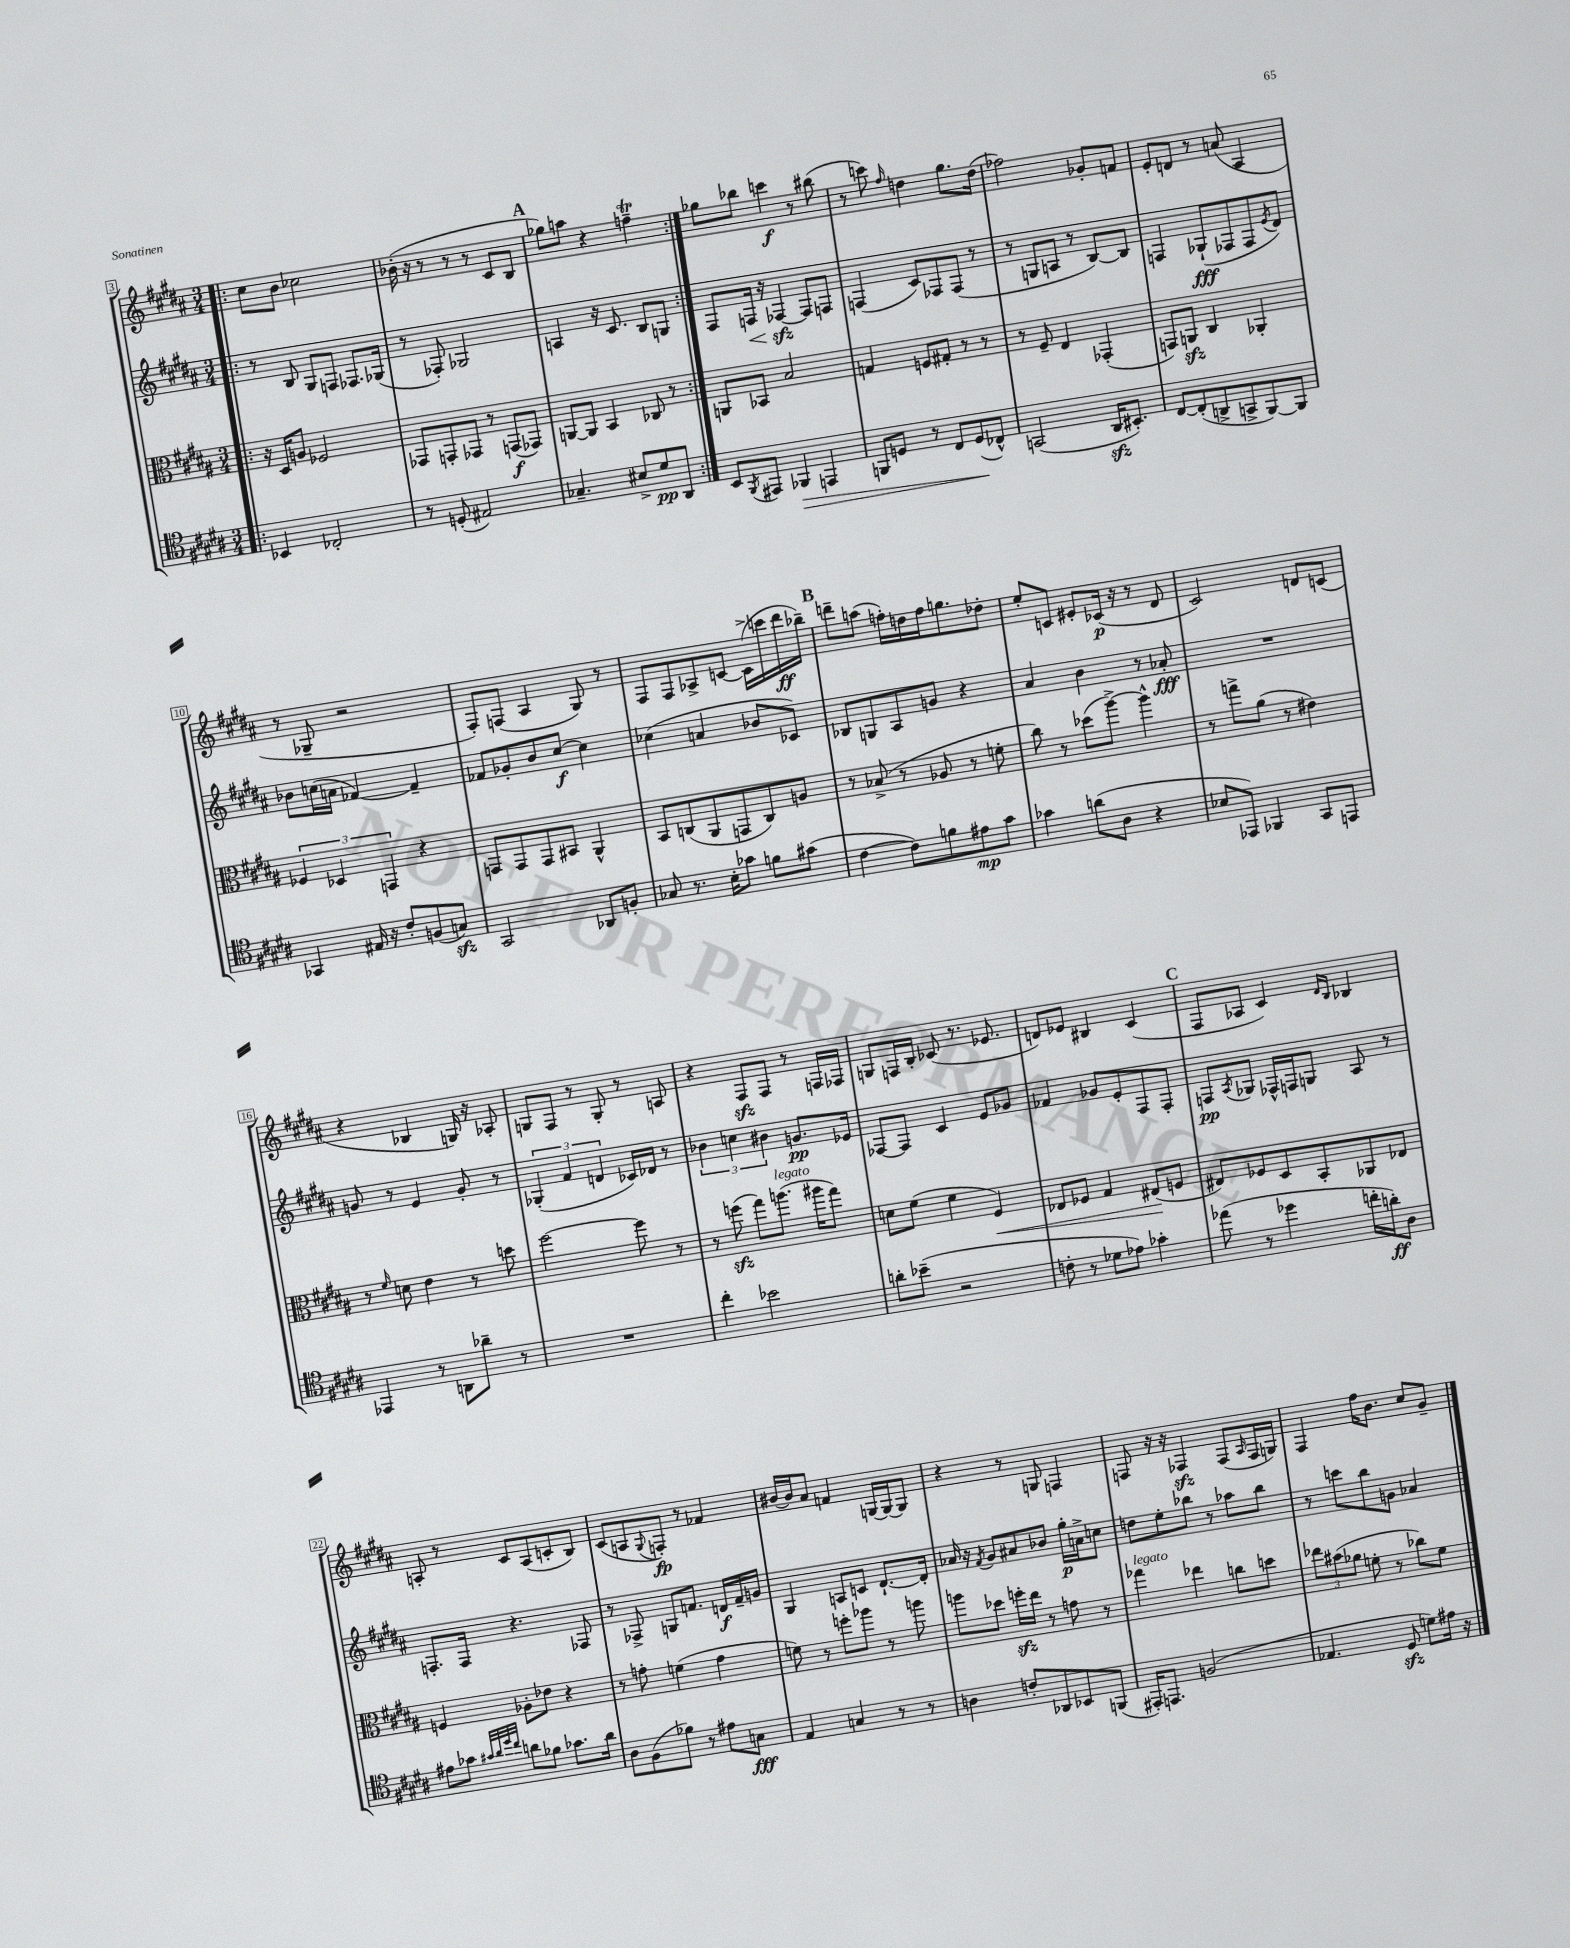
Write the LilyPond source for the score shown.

<<
\new StaffGroup <<
\new Staff = "s0" {
    \clef treble \key b \major \numericTimeSignature \time 3/4
    \repeat volta 2 { \bar ".|:" cis''8 b'8 ces''2 |
    bes'16-.( r16 r8 r8 r8 cis'8 b8 |
    \mark \markup { \bold "A" } ges''8) a''8 r4 f''4--\trill | }
    ges''8 bes''8 c'''4\f r8 bis''8( |
    r8 c'''8) \grace { fis''16 } d''4 gis''8. d''16( |
    fes''2) ges'8-. f'8 |
    e'8-. d'8 r8 a'8( ais4 |
    r8 ges8-- r2 |
    fis8-.) f8( ais4 gis8) r8 |
    fis8 fis8 aes8-> c'8~ c'16->( c'''16 dis'''16\ff bes''16--) |
    \mark \markup { \bold "B" } d'''8-- a''8( f''16-.) d''16 f''16 g''8. des''8-. |
    e''8-. c'8 eis'8-. ces'16\p( r16 r8 dis'8 |
    cis'2) d'8 c'8( |
    r4 bes4 g16) r16 aes8-. |
    g8 fis8 r8 g8-. r8 a8 |
    r4 fis8\sfz fis8 r8 f16 fes16 |
    g8 f16 b16-. ces'8( r8. ees'8. |
    d'8) ees'8 bis4 cis'4( |
    \mark \markup { \bold "C" } fis8 aes8 cis'4) \grace { dis'16 b16 } bes4 |
    a8-. r8 cis'8 a8( c'8-. b8) |
    cis'8( a8 \appoggiatura { gis8 } f8-.\fp) r8 fes'4 |
    bis'16~ bis'16 ais'8 f'4 g16~ g16~ g8 |
    r4 r8 g8 f4 |
    f8 r16 r16 fes4\sfz fes8( \grace { ais16 } fes16 g16) |
    fis4 fis''16 b'8. cis''8 gis'8-- \bar "|." |
}
\new Staff = "s1" {
    \clef treble \key b \major \numericTimeSignature \time 3/4
    \repeat volta 2 { \bar ".|:" r8 b8 gis8 f8 fes8. ges16( |
    r8 fes8-.) ges2 |
    \mark \markup { \bold "A" } a4 r16 cis'8. b8 g8 | }
    fis8 f16\< r16 fes4~\sfz\! fes8 f8 |
    f4( cis'8) fes8 fes8( r8 |
    r8 g8 a8 r8 b8~) b8 |
    f4 ges8-!\fff( fes8 fes8 \acciaccatura { e'8 } dis'8) |
    bes'8 c''16( a'16 fes'4~) fes'4-- |
    fes'8 ges'8-. b'8 cis''8~\f cis''4 |
    ces''4( a'4 bes'8 ces'8) |
    \mark \markup { \bold "B" } bes8 g8 ais8 g'8 r4 |
    ais'4 b'4 r8 aes'8-.\fff |
    R2. |
    g'8 r8 e'4 g'8-. r8 |
    \tuplet 3/2 { ges4-.( fis'4 d'4 } ces'16) des'16 r8 |
    \tuplet 3/2 { bes'4 c''4 bis'4 } g'8.\pp ees'16 |
    fes8~ fes8 cis'4 e'8 ges'8 |
    fes'4 ges'8 e'8-. fis8 fis8-. |
    \mark \markup { \bold "C" } f8\pp \acciaccatura { ais8 } ges8 fes16-^ f16 g8 ais8 r8 |
    f8.-. f16 r4. fes8 |
    r8 fes8-> g8 f'8. d'16\f f'16-- g'16 |
    gis4 a8 c'8 dis'8.~-! dis'16-. |
    aes'16 r16 \acciaccatura { fis'8 } gis'8 ais'8 bes'8 gis''16-.\p a'16-> c''8 |
    d''8 e''8-. bes''8 r8 aes''8 bes''8 |
    r8 c'''8 b''8 g'8 aes'4 \bar "|." |
}
\new Staff = "s2" {
    \clef alto \key b \major \numericTimeSignature \time 3/4
    \repeat volta 2 { \bar ".|:" r16 dis16 a8 fes2 |
    ges,8 g,8-. ges,8 r8 g,8\f( ges,8) |
    \mark \markup { \bold "A" } a,8~ a,8 b,4 ces8 r8 | }
    a,8 bes,8 b2 |
    g4 f8 gis8-. r8 r8 |
    r8 fis8-- e4 ges,4-.( |
    g,8) a,8\sfz cis4 aes,4-. |
    \tuplet 3/2 { fes4 des4 g,4 } r4 |
    g,8 g,8 g,8 bis,8 ais,4-^ |
    b,8 c8( ais,8 g,8 c8) a8 |
    \mark \markup { \bold "B" } r8 bes8->( r8 aes8 r8 f'8-. |
    cis''8) r8 des''8( ais''8~->) ais''4-^ |
    r8 g''8-> ais'8( r8 eis'4) |
    r8 \grace { fis'16 } d'8 e'4 r8 d''8 |
    fis''2~ fis''8 r8 |
    r8 f''8\sfz( gis''8) a''8.^\markup { \italic "legato" }( ais''16 gis''8) |
    d'8 fis'8( fis'4 fis4\<) |
    ees8 fes8 gis4 eis8\!( f8 |
    \mark \markup { \bold "C" } eis8) fes8 dis8 b,8-. aes,8 ees8 |
    f4 aes8-. ees'8 r4 |
    r8 g'8-. f'4( g'4 |
    f'8) r8 f''8-. aes''8 r8 a''8 |
    a''8 des''8 f''16-.\sfz e''16 r8 g'8 r8 |
    ges''4^\markup { \italic "legato" } ees''4 c''8 d''8 |
    \tuplet 3/2 { ees''8 bis'8( aes'8 } f'8-. r8 ces''8) f'8 \bar "|." |
}
\new Staff = "s3" {
    \clef tenor \key b \major \numericTimeSignature \time 3/4
    \repeat volta 2 { \bar ".|:" bes,4 ces2-. |
    r8 d8-.( eis2) |
    \mark \markup { \bold "A" } ges4.-- bis8-> dis'8\pp ais,8 | }
    b,8 \acciaccatura { fis,8 } eis,8 fes,4\> e,4 |
    f,8 d8 r8 cis8 d8\!( ces8-^) |
    g,2( ais,16\sfz bis,8.-.) |
    cis8~ cis8-.( a,8-> g,8-> fis,8~) fis,8 |
    ges,4 eis16 r16 cis'8-. f8( g8\sfz) |
    gis,2 aes,8 f8-. |
    ges8 r8. b16-. ges'8 f'8 gis'8( |
    \mark \markup { \bold "B" } cis'4~ cis'8) f'8 eis'8\mp gis'8 |
    ges'4 a'8( ais8 r4 |
    bes8 ees,8) fes,4 gis,8 e,8 |
    ees,4 r8 a,8 aes'8-- r8 |
    R2. |
    cis''4-. bes'2 |
    a'8-. bes'8--( r2 |
    c'8-. r8 des'8 ees'8) ges'4-. |
    \mark \markup { \bold "C" } ees''8( r8 des''4 c''16-. a'16-.\ff) ais8 |
    eis'8 ges'8 \grace { gis'32 ais'32 dis''32 cis''32 } a'8 fes'8 ges'8. a'16 |
    ais8 fis8( fes'8) r8 eis'8 g8\fff |
    e4 g4 r8 r8 |
    a4 c'8-. aes,8 bes,8 f,8( |
    eis,16-.) e,8. f2( |
    ees4. dis8\sfz d'8) eis'16 r16 \bar "|." |
}
>>
>>
\layout { \context { \Score currentBarNumber = #3 \override BarNumber.stencil = #(make-stencil-boxer 0.1 0.3 ly:text-interface::print) } }
